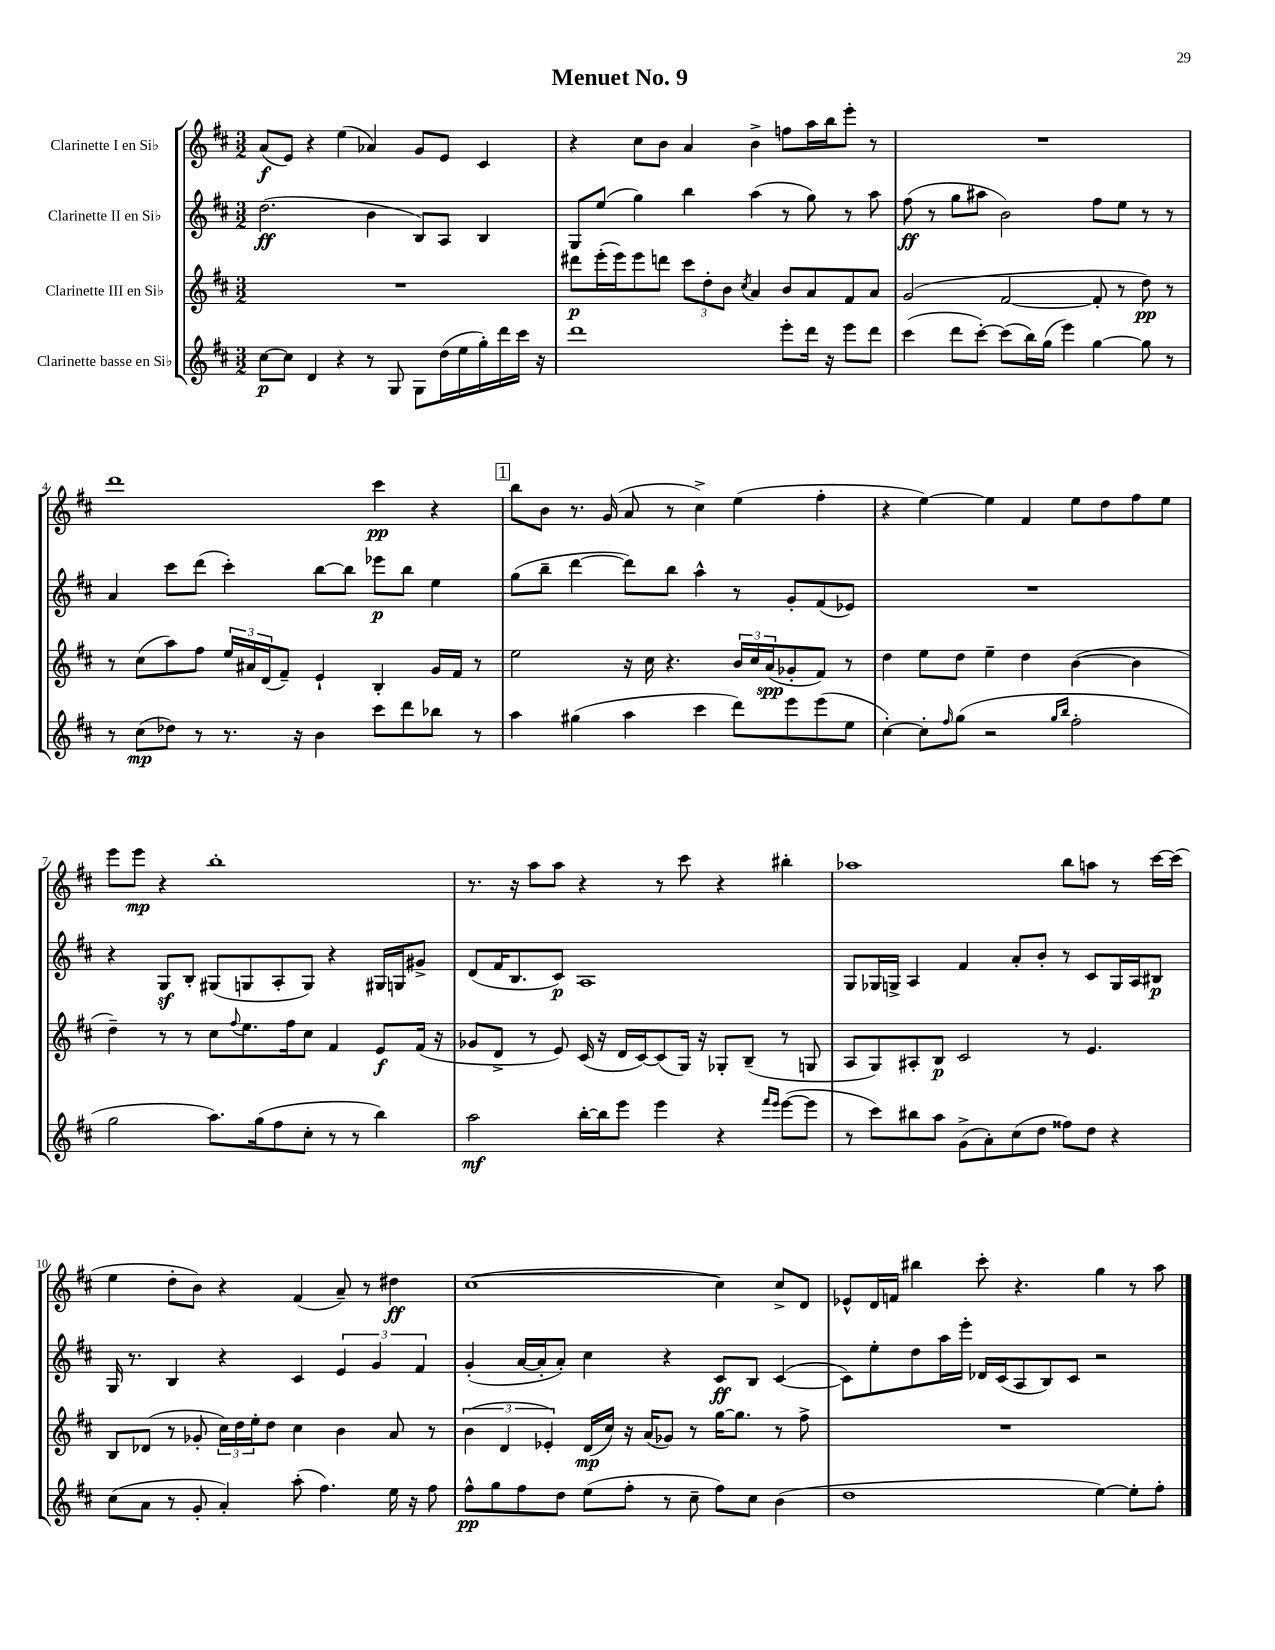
\header { title = "Menuet No. 9" }
<<
\new StaffGroup <<
\new Staff = "s0" \with { instrumentName = "Clarinette I en Sib" } {
    \clef treble \key d \major \numericTimeSignature \time 3/2
    a'8\f( e'8) r4 e''4( aes'4) g'8 e'8 cis'4 |
    r4 cis''8 b'8 a'4 b'4-> f''8 a''16 b''16 e'''8-. r8 |
    R1. |
    d'''1 cis'''4\pp r4 |
    \mark \markup { \box "1" } b''8 b'8 r8. g'16( a'8 r8 cis''4->) e''4( fis''4-. |
    r4 e''4~) e''4 fis'4 e''8 d''8 fis''8 e''8 |
    e'''8 e'''8\mp r4 b''1-. |
    r8. r16 a''8 a''8 r4 r8 cis'''8 r4 bis''4-. |
    aes''1 b''8 a''8 r8 cis'''16~ cis'''16( |
    e''4 d''8-. b'8) r4 fis'4( a'8--) r8 dis''4\ff |
    cis''1~( cis''4) cis''8-> d'8 |
    ees'8-^ d'16 f'16 bis''4 cis'''8-. r4. g''4 r8 a''8 \bar "|." |
}
\new Staff = "s1" \with { instrumentName = "Clarinette II en Sib" } {
    \clef treble \key d \major \numericTimeSignature \time 3/2
    d''2.\ff( b'4 b8) a8 b4 |
    g8 e''8( g''4) b''4 a''4( r8 g''8) r8 a''8 |
    fis''8\ff( r8 g''8 ais''8 b'2) fis''8 e''8 r8 r8 |
    a'4 cis'''8 d'''8( cis'''4-.) b''8~ b''8 ees'''8\p b''8 e''4 |
    \mark \markup { \box "1" } g''8( b''8-- d'''4~ d'''8) b''8 a''4-^ r8 g'8-. fis'8( ees'8) |
    R1. |
    r4 g8\sf b8-. gis8( g8 a8-. g8) r4 gis16 g16 gis'8-> |
    d'8( fis'16 b8. cis'8\p) a1 |
    g8 ges16 g16-> a4 fis'4 a'8-. b'8-. r8 cis'8 g16 a16 bis8\p |
    g16 r8. b4 r4 cis'4 \tuplet 3/2 { e'4 g'4 fis'4 } |
    g'4-.( a'16~ a'16-. a'8-.) cis''4 r4 cis'8\ff b8 cis'4~( |
    cis'8) e''8-. d''8 a''16 e'''16-. des'16 cis'16( a8 b8) cis'8 r2 \bar "|." |
}
\new Staff = "s2" \with { instrumentName = "Clarinette III en Sib" } {
    \clef treble \key d \major \numericTimeSignature \time 3/2
    R1. |
    dis'''8\p e'''16-.( e'''16) e'''8 d'''8 \tuplet 3/2 { cis'''8 d''8-. b'8 } \acciaccatura { cis''8 } a'4 b'8 a'8 fis'8 a'8 |
    g'2( fis'2~ fis'8-. r8 d''8\pp) r8 |
    r8 cis''8( a''8) fis''8 \tuplet 3/2 { e''16 ais'16 d'16( } fis'8--) e'4-! b4-. g'16 fis'16 r8 |
    \mark \markup { \box "1" } e''2 r16 cis''16 r4. \tuplet 3/2 { b'16 cis''16 a'16\spp( } ges'8-. fis'8) r8 |
    d''4 e''8 d''8 e''4-- d''4 b'4~( b'4 |
    d''4--) r8 r8 cis''8 \appoggiatura { fis''8 } e''8. fis''16 cis''8 fis'4 e'8\f fis'16( r16 |
    ges'8 d'8-> r8 e'8) cis'16( r16 d'16 cis'16~) cis'8( g16) r16 ges8-. b8--( r8 g8 |
    a8 g8) ais8-. b8\p cis'2 r8 e'4. |
    b8 des'8( r8 ges'8-. \tuplet 3/2 { cis''16) d''16 e''16-. } d''8 cis''4 b'4 a'8 r8 |
    \tuplet 3/2 { b'4( d'4 ees'4-.) } d'16\mp( cis''16) r16 a'16( ges'8) r8 g''16~ g''8. r8 fis''8-> |
    R1. \bar "|." |
}
\new Staff = "s3" \with { instrumentName = "Clarinette basse en Sib" } {
    \clef treble \key d \major \numericTimeSignature \time 3/2
    cis''8~\p cis''8 d'4 r4 r8 g8 g8 d''16( e''16 g''16-.) d'''16 cis'''16 r16 |
    d'''1 e'''8-. d'''16 r16 e'''8 d'''8 |
    cis'''4( d'''8 cis'''8~-.) cis'''8( b''16) g''16( e'''4) g''4~ g''8 r8 |
    r8 cis''8\mp( des''8) r8 r8. r16 b'4 cis'''8 d'''8 bes''8 r8 |
    \mark \markup { \box "1" } a''4 gis''4( a''4 cis'''4 d'''8) e'''8 e'''8( e''8 |
    cis''4~-.) cis''8-. \grace { fis''16 } g''8( r2 \grace { g''16 b''16 } fis''2-. |
    g''2 a''8.) g''16( fis''8 cis''8-. r8 r8 b''4) |
    a''2\mf b''16~-. b''16 e'''8 e'''4 r4 \grace { fis'''16 e'''16 } e'''8~( e'''8 |
    r8 cis'''8) bis''8 a''8 g'8->( a'8-.) cis''8( d''8 fisis''8) d''8 r4 |
    cis''8( a'8 r8 g'8-. a'4-.) a''8-.( fis''4.) e''16 r16 fis''8 |
    fis''8-^\pp g''8 fis''8 d''8 e''8( fis''8-. r8 cis''8-- fis''8) cis''8 b'4( |
    d''1 e''4~) e''8-. fis''8-. \bar "|." |
}
>>
>>
